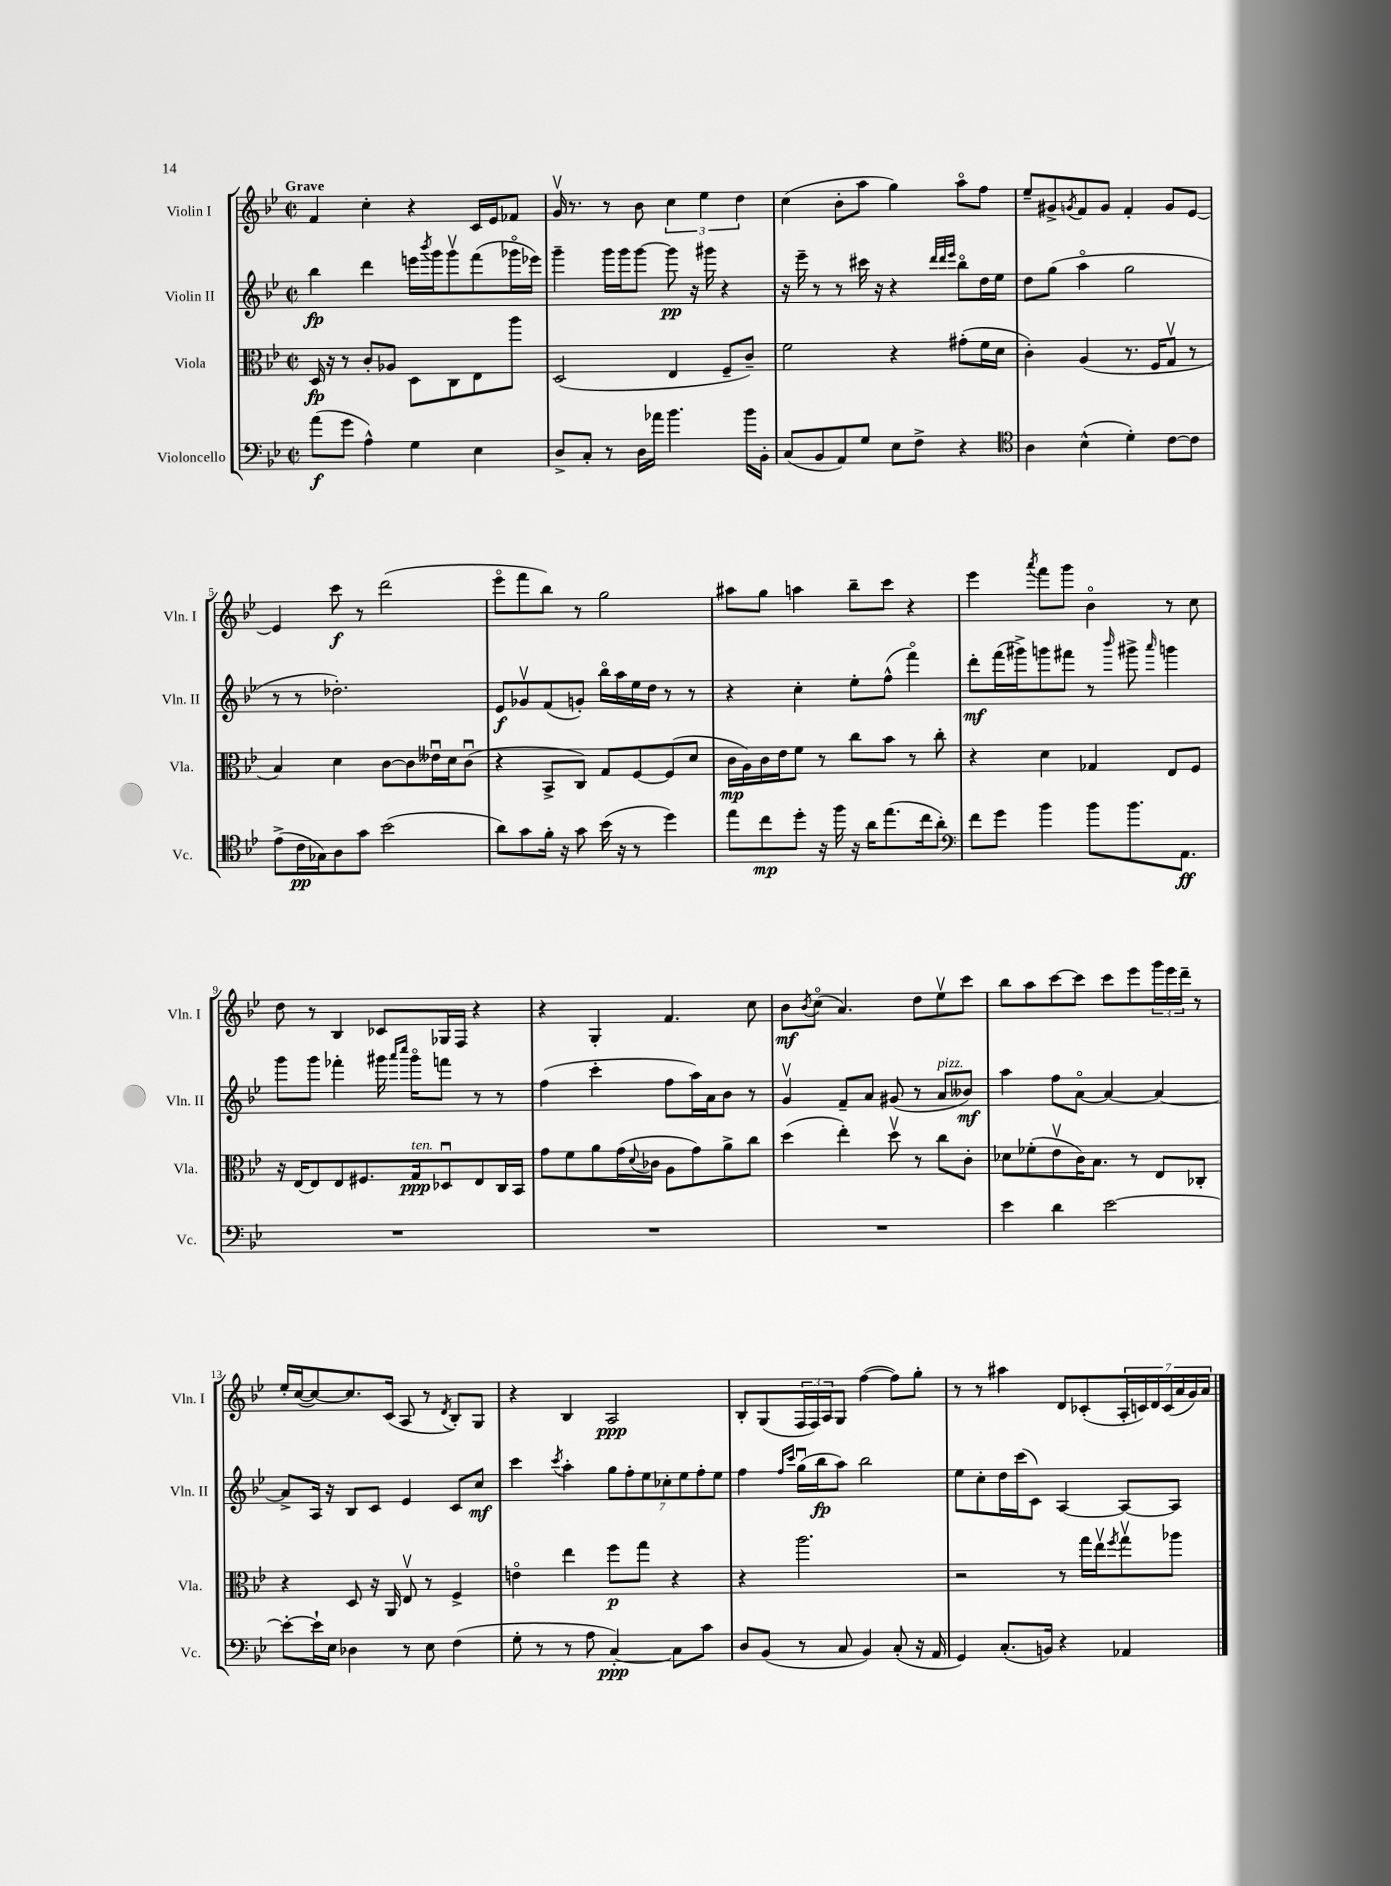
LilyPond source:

<<
\new StaffGroup <<
\new Staff = "s0" \with { instrumentName = "Violin I" shortInstrumentName = "Vln. I" } {
    \clef treble \key bes \major \defaultTimeSignature \time 2/2 \tempo "Grave"
    f'4 c''4-. r4 c'16 ees'16 fes'8 |
    g'16\upbow r8. r8 bes'8 \tuplet 3/2 { c''4 ees''4 d''4 } |
    c''4( bes'8-. a''8 g''4) a''8\flageolet f''8 |
    ees''8-- gis'8-> \acciaccatura { g'8 } f'8 g'8 f'4-. g'8 ees'8~ |
    ees'4 c'''8\f r8 d'''2( |
    ees'''8\flageolet f'''8 bes''8) r8 g''2 |
    ais''8 g''8 a''4 bes''8-- c'''8 r4 |
    ees'''4 \acciaccatura { a'''8 } f'''8 g'''8 bes'4\flageolet r8 c''8 |
    d''8 r8 bes4 ces'8 ges16 f16 r4 |
    r4 g4-. f'4. c''8 |
    bes'8\mf \acciaccatura { bes'8 } c''8\flageolet( a'4.) d''8 ees''8\upbow c'''8 |
    bes''8 a''8 c'''8~ c'''8 c'''8 ees'''8 \tuplet 3/2 { g'''16 ees'''16 d'''16-- } r8 |
    ees''16-. c''16~( c''8~) c''8. c'16( a8 r8 \acciaccatura { d'8 } bes8-.) g8 |
    r4 bes4 a2\ppp |
    bes8-. g8( \tuplet 3/2 { f16 f16) a16 } g8 f''4~( f''8) g''8-. |
    r8 r8 ais''4 d'8 ces'8-.( \tuplet 7/4 { a16-. c'16) d'16 c'16( a'16 g'16) a'16 } \bar "|." |
}
\new Staff = "s1" \with { instrumentName = "Violin II" shortInstrumentName = "Vln. II" } {
    \clef treble \key bes \major \defaultTimeSignature \time 2/2
    bes''4\fp d'''4 e'''16 \acciaccatura { bes'''8 } g'''16 g'''8\upbow f'''8( ges'''16\flageolet ees'''16) |
    g'''4-- g'''16 g'''16 g'''8~ g'''8\pp r16 gis'''16 r4 |
    r16 ees'''16-- r8 r8 cis'''16 r16 r4 \grace { d'''32 d'''32 ees'''32 } bes''8\flageolet d''16 ees''16 |
    d''8 g''8( a''4\flageolet g''2 |
    r8 r8 des''2.-.) |
    ees'8\f ges'8\upbow f'8( g'8-.) bes''16\flageolet a''16 ees''16 d''16 r8 r8 |
    r4 c''4-. ees''8-. f''8-^( f'''4\flageolet) |
    d'''8-.\mf f'''16( gis'''16->) g'''8 fis'''8 r8 \grace { bes'''16 } gis'''8-> \grace { a'''16 } g'''4 |
    g'''8 g'''8 fes'''4-. gis'''16 \grace { a'''16 c''''16 } gis'''16\flageolet f'''8 r8 r8 |
    f''4( c'''4-. f''8 a''16) a'16 bes'8 r8 |
    g'4\upbow f'8-- a'8 gis'8( r8 a'8^\markup { \italic "pizz." } beses'8\mf) |
    a''4 f''8 a'8~\flageolet a'4~ a'4~ |
    a'8-> a16 r16 bes8 c'8 ees'4 c'8 c''8\mf |
    c'''4 \acciaccatura { c'''8 } a''4-. \tuplet 7/4 { g''8 f''8-. ees''8 ces''8-. ees''8 f''8-. ees''8 } |
    f''4 \grace { f''16 c'''16 } g''16\downbow( bes''16\fp a''8) bes''2 |
    ees''8 c''8-. d''16 c'''16( c'8) a4~ a8~ a8 \bar "|." |
}
\new Staff = "s2" \with { instrumentName = "Viola" shortInstrumentName = "Vla." } {
    \clef alto \key bes \major \defaultTimeSignature \time 2/2
    d16\fp r16 r8 c'8-. aes8 d8 c8 ees8 a''8 |
    d2( ees4 f8-- c'8--) |
    f'2 r4 gis'8-.( f'16 d'16 |
    c'4-.) a4( r8. f16 g8\upbow r8 |
    bes4) d'4 c'8~ c'8 eeses'16\downbow d'16 c'8\downbow( |
    r4 bes,8-> c8) g8 f8~ f8( d'8 |
    c'16\mp a16) c'16 ees'16 f'8 r8 c''8 bes'8 r8 c''8-. |
    r4 d'4 ges4 ees8 f8 |
    r16 ees16~ ees8 ees8 fis8. g16\ppp^\markup { \italic "ten." } des8\downbow ees8 c16 bes,16 |
    g'8 f'8 a'8 g'16( \appoggiatura { d'8 } ces'16 a8 g'8) a'8-> c''8 |
    d''4( ees''4-.) d''8\upbow r8 c''8 c'8-. |
    des'8 fes'8-.( ees'8\upbow c'16) bes8. r8 ees8 ces8-. |
    r4 d8 r16 a,16 ees8\upbow r8 f4-> |
    e'4\flageolet ees''4 f''8\p g''8 r4 |
    r4 a''2. |
    r2 r8 g''16 ees''16\upbow \acciaccatura { f''8 } g''8\upbow aes''8 \bar "|." |
}
\new Staff = "s3" \with { instrumentName = "Violoncello" shortInstrumentName = "Vc." } {
    \clef bass \key bes \major \defaultTimeSignature \time 2/2
    a'8\f( g'8 a4-^) g4 ees4 |
    d8-> c8-. r8 d16 aes'16 bes'4. bes'16 bes,16-. |
    c8( bes,8 a,8) g8 ees8 f8-> r4 |
    \clef tenor a4 bes4-^( d'4-.) c'8~ c'8 |
    ees'8->( c'16\pp ges16) a8 g'8 bes'2( |
    a'8) g'8 f'16-. r16 g'8 bes'16( r16 r8 d''4) |
    ees''8 c''8\mp d''8-. r16 f''16 r16 a'16 ees''8.( c''16 a'8-.) |
    \clef bass f'8 g'8 bes'4 bes'8 bes'8. a,8.\ff |
    R1 |
    R1 |
    R1 |
    ees'4 d'4 ees'2~ |
    ees'8~-. ees'16-! ees16 des4 r8 ees8 f4( |
    g8-. r8 r8 a8 c4~-.\ppp) c8 c'8 |
    d8 bes,8( r8 c8 bes,4) c8-.( r16 a,16 |
    g,4) c8.-.( b,16) r4 aes,4 \bar "|." |
}
>>
>>
